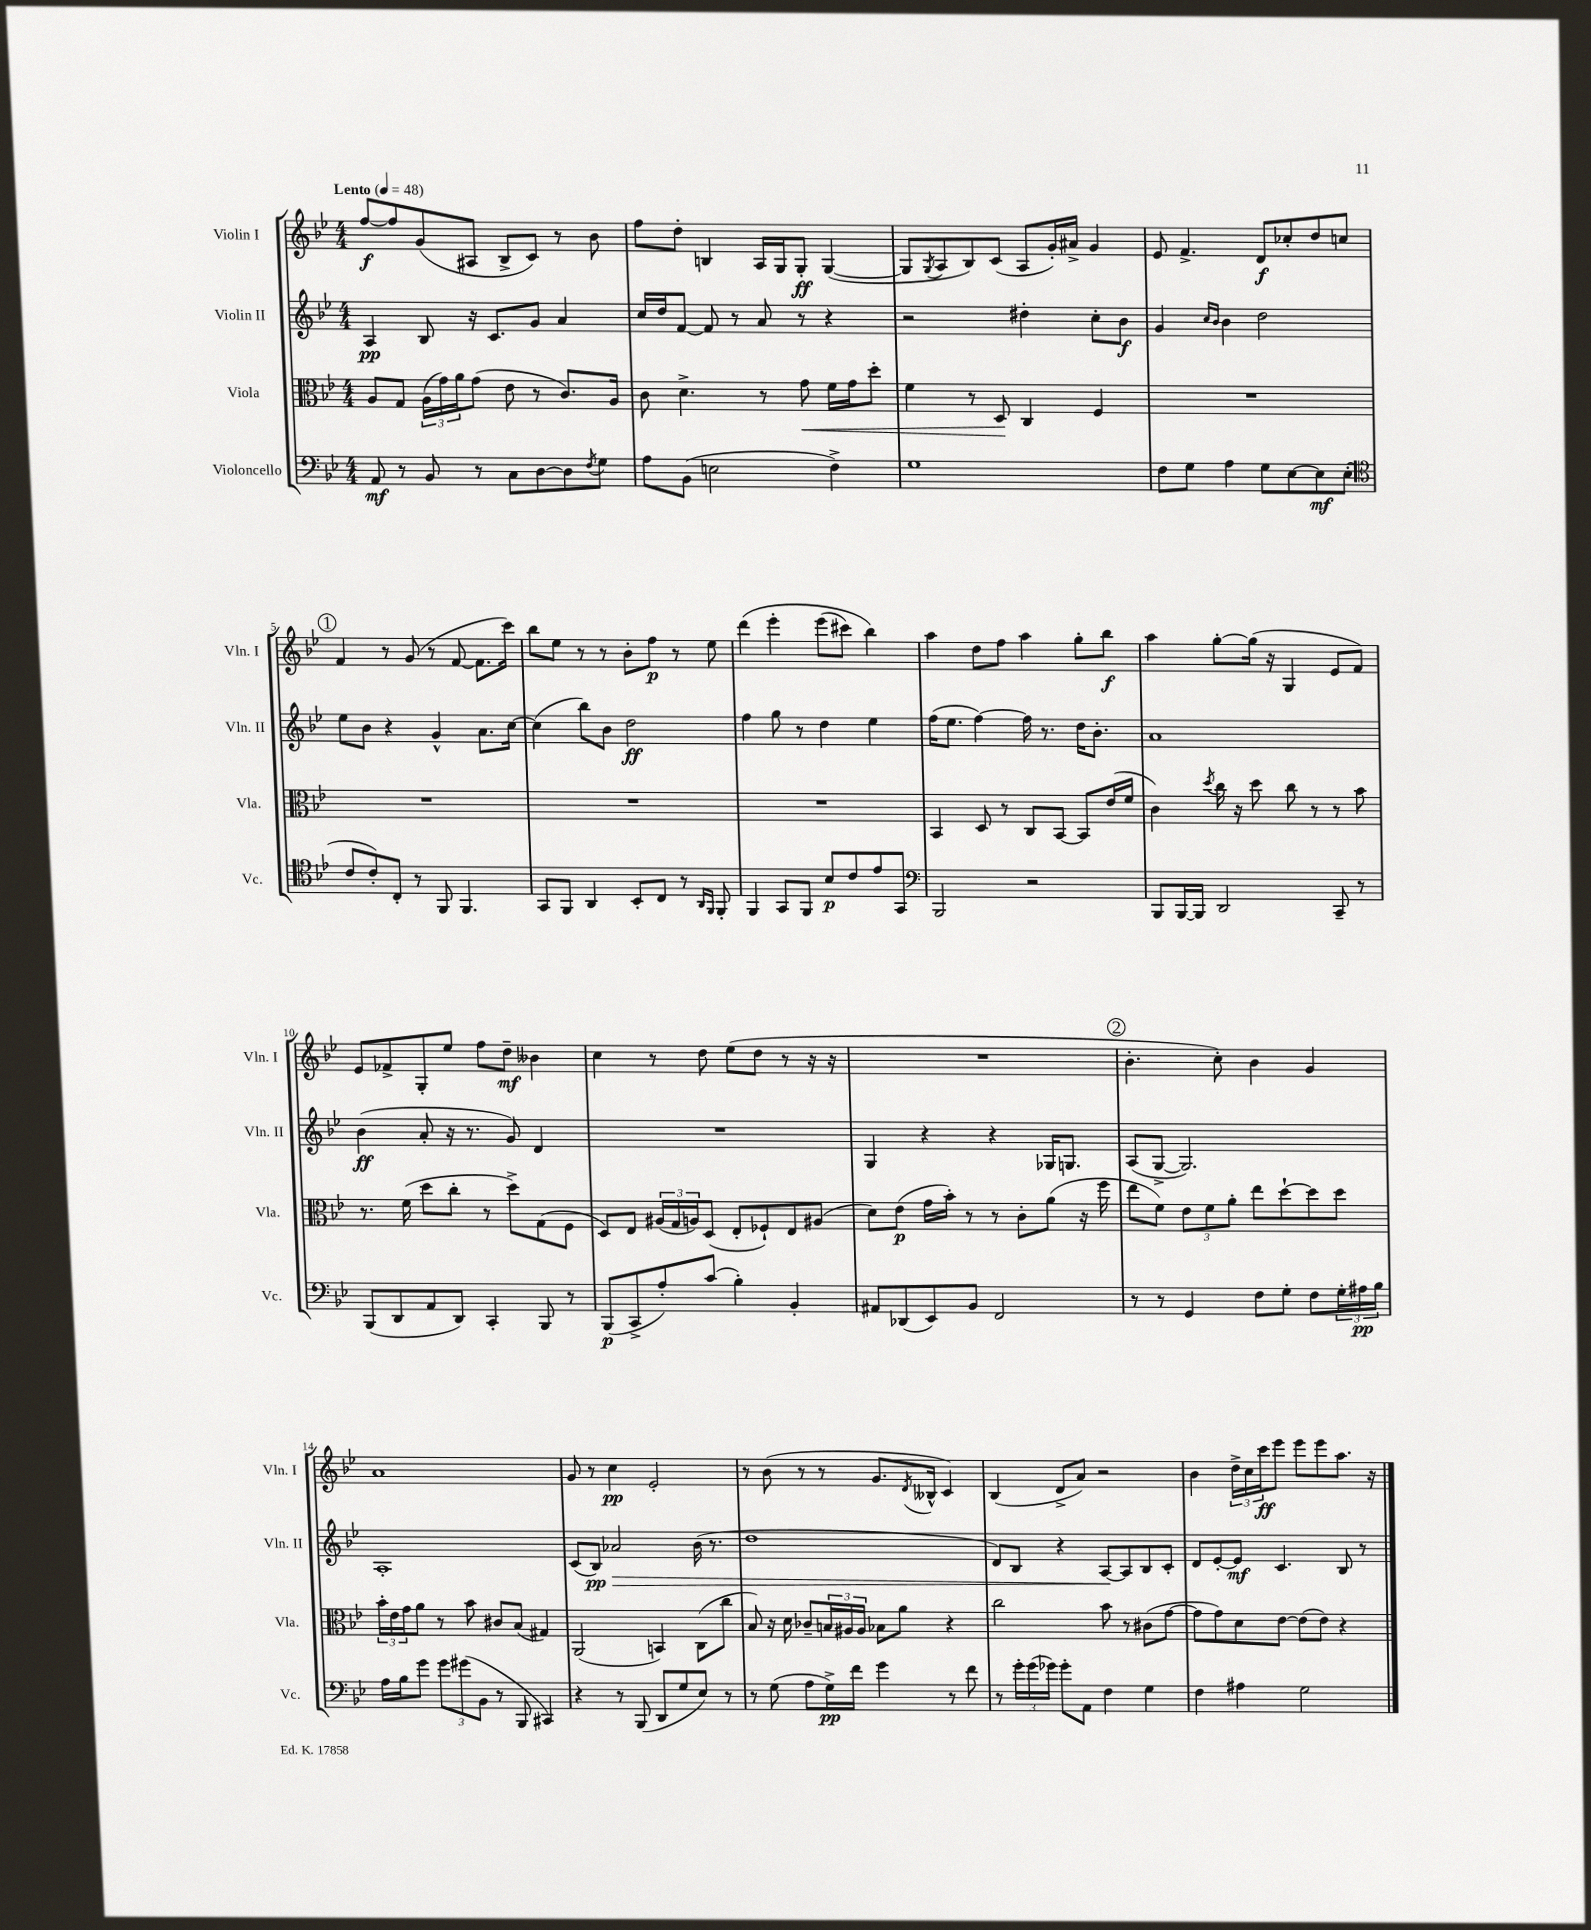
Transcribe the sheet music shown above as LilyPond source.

<<
\new StaffGroup <<
\new Staff = "s0" \with { instrumentName = "Violin I" shortInstrumentName = "Vln. I" } {
    \clef treble \key bes \major \numericTimeSignature \time 4/4 \tempo "Lento" 4 = 48
    f''8~\f f''8 g'8( ais8 bes8-> c'8) r8 bes'8 |
    f''8 d''8-. b4 a16 g16 g8-.\ff g4~( |
    g8 \acciaccatura { g8 } a8 bes8) c'8( a8 g'16-.) ais'16-> g'4 |
    ees'8 f'4.-> d'8\f ces''8-. d''8 c''8 |
    \mark \markup { \circle "1" } f'4 r8 g'8( r8 f'8~ f'8. c'''16) |
    bes''8 ees''8 r8 r8 bes'8-. f''8\p r8 ees''8 |
    d'''4\( ees'''4-. ees'''8( cis'''8) bes''4\) |
    a''4 d''8 f''8 a''4 g''8-. bes''8\f |
    a''4 g''8~-. g''16( r16 g4 ees'8 f'8) |
    ees'8 fes'8-> g8-. ees''8 f''8 d''8--\mf beses'4 |
    c''4 r8 d''8 ees''8( d''8 r8 r16 r16 |
    R1 |
    \mark \markup { \circle "2" } bes'4.-. c''8-.) bes'4 g'4 |
    a'1 |
    g'8 r8 c''4\pp ees'2-. |
    r8 bes'8( r8 r8 g'8. \acciaccatura { d'8 } beses16-^ c'4) |
    bes4( d'8-> a'8) r2 |
    bes'4 \tuplet 3/2 { d''16-> c''16 c'''16\ff } ees'''8 ees'''8 ees'''8 a''8. r16 \bar "|." |
}
\new Staff = "s1" \with { instrumentName = "Violin II" shortInstrumentName = "Vln. II" } {
    \clef treble \key bes \major \numericTimeSignature \time 4/4
    a4\pp bes8 r16 c'8. g'8 a'4 |
    c''16 d''16 f'8~ f'8 r8 a'8 r8 r4 |
    r2 dis''4-. c''8-. bes'8\f |
    g'4 \grace { c''16 bes'16 } bes'4 d''2 |
    \mark \markup { \circle "1" } ees''8 bes'8 r4 g'4-^ a'8. c''16~ |
    c''4( bes''8) bes'8 d''2\ff |
    f''4 g''8 r8 d''4 ees''4 |
    f''16( ees''8. f''4~) f''16 r8. d''16 bes'8.-. |
    a'1 |
    bes'4\ff( a'8-. r16 r8. g'8) d'4 |
    R1 |
    g4 r4 r4 ges16 g8. |
    \mark \markup { \circle "2" } a8( g8~-> g2.) |
    a1-. |
    c'8( bes8\pp) aes'2\> bes'16( r8. |
    d''1 |
    d'8) bes8 r4 a8~\! a8 bes8 c'8-. |
    d'8 ees'8~-. ees'8\mf c'4. bes8 r8 \bar "|." |
}
\new Staff = "s2" \with { instrumentName = "Viola" shortInstrumentName = "Vla." } {
    \clef alto \key bes \major \numericTimeSignature \time 4/4
    a8 g8 \tuplet 3/2 { a16( g'16) a'16 } g'8( ees'8 r8 c'8.) a16 |
    c'8 d'4.-> r8 g'8\< f'16 g'16 d''8-. |
    f'4 r8 d8\! c4 f4 |
    R1 |
    \mark \markup { \circle "1" } R1 |
    R1 |
    R1 |
    bes,4 d8 r8 c8 bes,8~ bes,8 ees'16( f'16 |
    c'4) \acciaccatura { d''8 } c''16 r16 d''8 c''8 r8 r8 bes'8 |
    r8. f'16( d''8 c''8-. r8 d''8->) g8( f8 |
    d8) ees8 \tuplet 3/2 { ais16( g16 a16) } d8( ees8-. fes8-!) ees8 ais8( |
    d'8) ees'8\p( g'16 bes'16-.) r8 r8 c'8-. a'8( r16 f''16 |
    \mark \markup { \circle "2" } ees''8 f'8) \tuplet 3/2 { ees'8 f'8 a'8-. } ees''8 d''8~-! d''8 d''8 |
    \tuplet 3/2 { bes'16-. ees'16 g'16 } a'8 r8 bes'8 cis'8 bes8( gis4) |
    a,2( b,4) c8( c''8 |
    bes8) r16 d'16 ces'8-- \tuplet 3/2 { b16 ais16 ais16 } bes8 a'8 r4 |
    c''2 bes'8 r8 cis'8( g'8~ |
    g'8 g'8) d'8 ees'8~ ees'8( ees'8) r4 \bar "|." |
}
\new Staff = "s3" \with { instrumentName = "Violoncello" shortInstrumentName = "Vc." } {
    \clef bass \key bes \major \numericTimeSignature \time 4/4
    a,8\mf r8 bes,8 r8 c8 d8~ d8 \acciaccatura { f8 } g8 |
    a8 bes,8( e2 f4->) |
    g1 |
    f8 g8 a4 g8 ees8~ ees8\mf ees8-.( |
    \mark \markup { \circle "1" } \clef tenor c'8 c'8-.) c8-. r8 f,8 f,4. |
    g,8 f,8 a,4 bes,8-. c8 r8 \grace { a,16 f,16 } f,8-. |
    f,4 g,8 f,8 bes8\p c'8 ees'8 g,8 |
    \clef bass bes,,2 r2 |
    bes,,8 bes,,16~ bes,,16 d,2 c,8-- r8 |
    bes,,8( d,8 a,8 d,8) c,4-. bes,,8 r8 |
    bes,,8\p( c,8-> a8-.) c'8( bes4-.) bes,4-. |
    ais,8 des,8( ees,8) bes,8 f,2 |
    \mark \markup { \circle "2" } r8 r8 g,4 f8 g8-. f8 \tuplet 3/2 { g16-. ais16\pp bes16 } |
    a16 bes16 g'8 \tuplet 3/2 { g'8 gis'8( bes,8 } r8 bes,,8 cis,4) |
    r4 r8 bes,,8( d,8 g8 ees8) r8 |
    r8 g8( a8 g16->\pp) f'16 g'4 r8 f'8 |
    r8 \tuplet 3/2 { g'16-. g'16( ges'16) } ges'8-. a,8 f4 g4 |
    f4 ais4 g2 \bar "|." |
}
>>
>>
